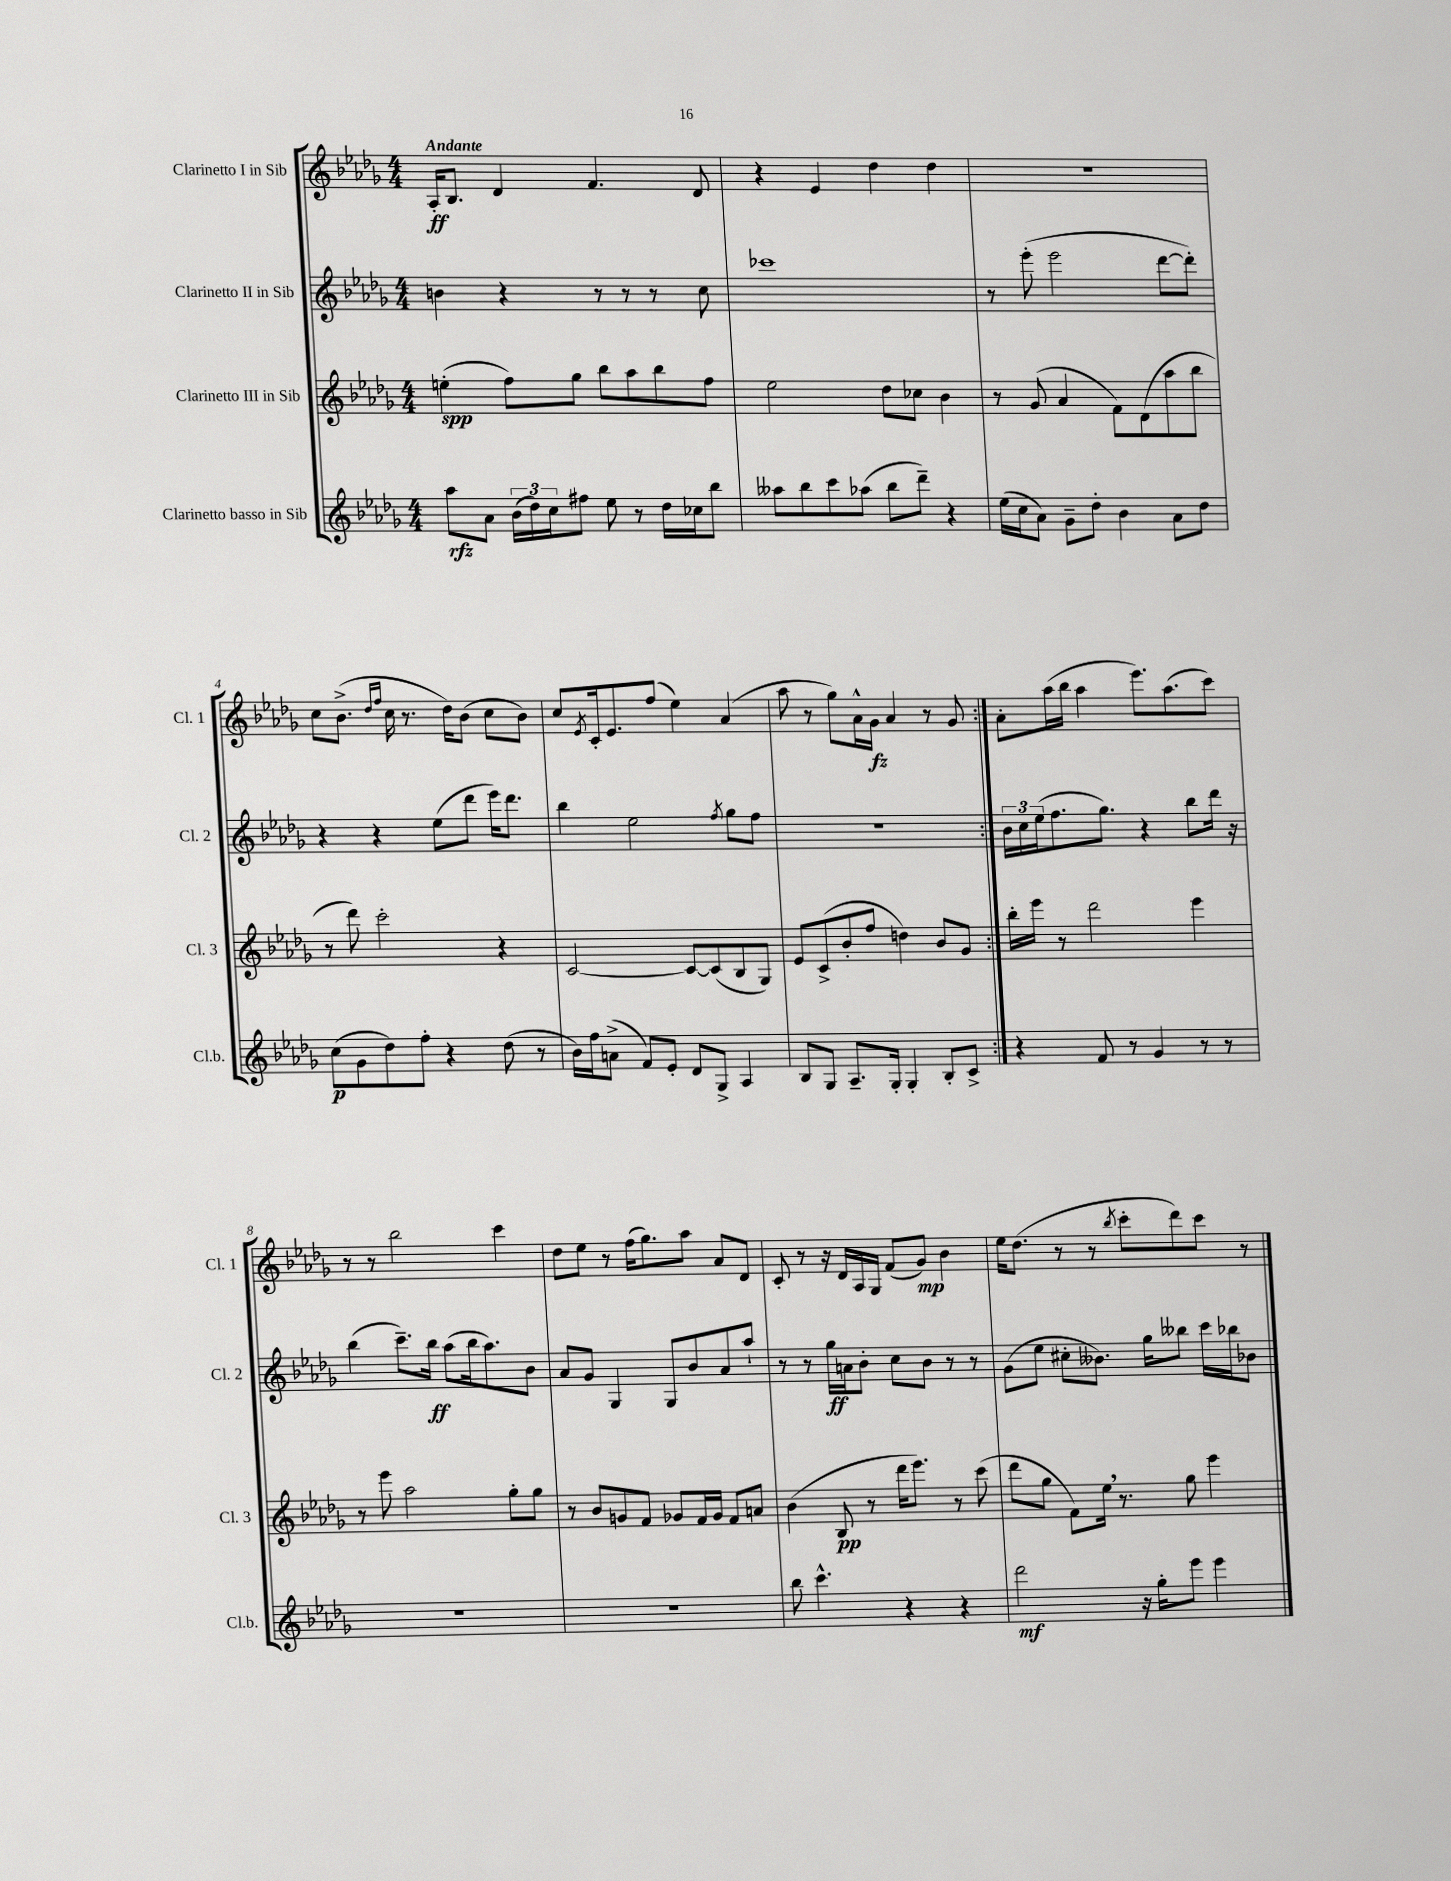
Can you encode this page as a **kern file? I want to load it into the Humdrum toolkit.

**kern	**dynam	**kern	**dynam	**kern	**dynam	**kern	**dynam
*part4	*part4	*part3	*part3	*part2	*part2	*part1	*part1
*staff4	*staff4	*staff3	*staff3	*staff2	*staff2	*staff1	*staff1
*I"Clarinetto basso in Sib	*	*I"Clarinetto III in Sib	*	*I"Clarinetto II in Sib	*	*I"Clarinetto I in Sib	*
*I'Cl.b.	*	*I'Cl. 3	*	*I'Cl. 2	*	*I'Cl. 1	*
*clefG2	*	*clefG2	*	*clefG2	*	*clefG2	*
*k[b-e-a-d-g-]	*	*k[b-e-a-d-g-]	*	*k[b-e-a-d-g-]	*	*k[b-e-a-d-g-]	*
*M4/4	*	*M4/4	*	*M4/4	*	*M4/4	*
=1	=1	=1	=1	=1	=1	=1	=1
!	!	!	!	!	!	!LO:TX:a:B:t=Andante	!
8aa-\L	rfz	(4een'\	spp	4bn\	.	16A-'/KL	ff
.	.	.	.	.	.	8.B-/J	.
8a-\J	.	.	.	.	.	.	.
(24b-\LL	.	8ff\L)	.	4r	.	4d-/	.
24dd-\)	.	.	.	.	.	.	.
24cc\J	.	.	.	.	.	.	.
8ff#X\J	.	8gg-\J	.	.	.	.	.
8ee-\	.	8bb-\L	.	8r	.	4.f/	.
8r	.	8aa-\	.	8r	.	.	.
16dd-\LL	.	8bb-\	.	8r	.	.	.
16cc-X\J	.	.	.	.	.	.	.
8bb-\J	.	8ff\J	.	8cc\	.	8d-/	.
=2	=2	=2	=2	=2	=2	=2	=2
8aa--X\L	.	2ee-\	.	1ccc-X	.	4r	.
8bb-\	.	.	.	.	.	.	.
8ccc\	.	.	.	.	.	4e-/	.
(8aa-X\J	.	.	.	.	.	.	.
8bb-\L	.	8dd-\L	.	.	.	4dd-\	.
8ddd-~\J)	.	8cc-X\J	.	.	.	.	.
4r	.	4b-\	.	.	.	4dd-\	.
=3	=3	=3	=3	=3	=3	=3	=3
(16ee-\LL	.	8r	.	8r	.	1r	.
16cc\J	.	.	.	.	.	.	.
8a-\J)	.	(8g-/	.	(8eee-'\	.	.	.
8g-~\L	.	4a-/	.	2eee-\	.	.	.
8dd-'\J	.	.	.	.	.	.	.
4b-\	.	8f\L)	.	.	.	.	.
.	.	(8d-\	.	.	.	.	.
8a-\L	.	8aa-\	.	[8ddd-\L	.	.	.
8dd-\J	.	8bb-\J	.	8ddd-'\J])	.	.	.
!!LO:LB:g=z
=4	=4	=4	=4	=4	=4	=4	=4
(8cc\L	p	8r	.	4r	.	8cc\L	.
8g-\	.	8ddd-\)	.	.	.	(8.b-^\J	.
8dd-\)	.	2ccc'\	.	4r	.	.	.
.	.	.	.	.	.	16qqdd-/LL	.
.	.	.	.	.	.	16qqff/JJ	.
.	.	.	.	.	.	16cc\	.
8ff'\J	.	.	.	.	.	8.r	.
4r	.	.	.	(8ee-\L	.	.	.
.	.	.	.	.	.	16dd-\KL)	.
.	.	.	.	8ddd-\J	.	(8b-\J	.
(8dd-\	.	4r	.	16eee-\KL)	.	8cc\L	.
.	.	.	.	8.ddd-\J	.	.	.
8r	.	.	.	.	.	8b-\J)	.
=5	=5	=5	=5	=5	=5	=5	=5
16b-\LL)	.	[2c/	.	4bb-\	.	8cc/L	.
16ff\J	.	.	.	.	.	.	.
.	.	.	.	.	.	8qe-/	.
(8an^\J	.	.	.	.	.	16c'/k	.
.	.	.	.	.	.	8.e-/	.
8f/L)	.	.	.	2ee-\	.	.	.
8e-'/J	.	.	.	.	.	(8ff/J	.
8d-/L	.	8c/L_	.	.	.	4ee-\)	.
8G-^/J	.	(8c/]	.	.	.	.	.
.	.	.	.	8qff/	.	.	.
4A-/	.	8B-/	.	8gg-\L	.	(4a-/	.
.	.	8G-/J)	.	8ff\J	.	.	.
=6	=6	=6	=6	=6	=6	=6	=6
8B-/L	.	8e-/L	.	1r	.	8aa-\	.
8G-/J	.	(8c^/	.	.	.	8r	.
8.A-~/L	.	8b-'/	.	.	.	8gg-\L)	.
.	.	8ff/J	.	.	.	16a-^^\L	.
16G-'/Jk	.	.	.	.	.	16g-\JJ	fz
4G-'/	.	4ddn\)	.	.	.	4a-/	.
8B-'/L	.	8b-/L	.	.	.	8r	.
8c^/J	.	8g-/J	.	.	.	8g-/	.
=7:|!	=7:|!	=7:|!	=7:|!	=7:|!	=7:|!	=7:|!	=7:|!
4r	.	16bb-'\LL	.	24b-\LL	.	8a-'\L	.
.	.	.	.	24cc\	.	.	.
.	.	16eee-\JJ	.	.	.	.	.
.	.	.	.	(24ee-\J	.	.	.
.	.	8r	.	8.ff\	.	(16aa-\L	.
.	.	.	.	.	.	16bb-\JJ	.
8f/	.	2ddd-\	.	.	.	4aa-\	.
.	.	.	.	8.gg-\J)	.	.	.
8r	.	.	.	.	.	.	.
4g-/	.	.	.	4r	.	8.eee-\L)	.
.	.	.	.	.	.	(8.aa-\	.
8r	.	4eee-\	.	8bb-\L	.	.	.
8r	.	.	.	16ddd-\Jk	.	8ccc\J)	.
.	.	.	.	16r	.	.	.
!!LO:LB:g=z
=8	=8	=8	=8	=8	=8	=8	=8
1r	.	8r	.	(4bb-\	.	8r	.
.	.	8eee-\	.	.	.	8r	.
.	.	2aa-\	.	8.ccc~\L)	.	2bb-\	.
.	.	.	.	16bb-\Jk	ff	.	.
.	.	.	.	(8aa-\L	.	.	.
.	.	.	.	16bb-\k	.	.	.
.	.	.	.	8.aa-\)	.	.	.
.	.	8gg-'\L	.	.	.	4ccc\	.
.	.	8gg-\J	.	8b-\J	.	.	.
=9	=9	=9	=9	=9	=9	=9	=9
1r	.	8r	.	8a-/L	.	8dd-\L	.
.	.	8b-/L	.	8g-/J	.	8ee-\J	.
.	.	8gn/	.	4G-/	.	8r	.
.	.	8f/J	.	.	.	(16ff\KL	.
.	.	.	.	.	.	8.gg-\)	.
.	.	8g-X/L	.	8G-/L	.	.	.
.	.	16f/L	.	8b-/	.	8aa-\J	.
.	.	16g-/JJ	.	.	.	.	.
.	.	8f/L	.	8a-/	.	8a-/L	.
.	.	8an/J	.	8aa-`/J	.	8d-/J	.
=10	=10	=10	=10	=10	=10	=10	=10
8bb-\	.	(4b-\	.	8r	.	8c'/	.
4.ccc^^\	.	.	.	8r	.	8r	.
.	.	8B-/	pp	16gg-\LL	ff	16r	.
.	.	.	.	16an\J	.	16d-/LL	.
.	.	8r	.	8b-'\J	.	16A-/	.
.	.	.	.	.	.	16G-/JJ	.
4r	.	16ddd-\KL	.	8cc\L	.	(8f/L	.
.	.	8.eee-\J)	.	.	.	.	.
.	.	.	.	8b-\J	.	8g-/J)	mp
4r	.	8r	.	8r	.	4b-\	.
.	.	(8ccc\	.	8r	.	.	.
=11	=11	=11	=11	=11	=11	=11	=11
2ddd-\	mf	8ddd-\L	.	(8g-\L	.	16ee-\KL	.
.	.	.	.	.	.	(8.dd-\J	.
.	.	8gg-\J	.	8ee-\J	.	.	.
.	.	8f\L)	.	8cc#X'\L	.	8r	.
.	.	16ee-,\Jk	.	8.b--X\J)	.	8r	.
.	.	8.r	.	.	.	.	.
.	.	.	.	.	.	8qbb-/	.
16r	.	.	.	.	.	8ccc'\L	.
16gg-'\KL	.	.	.	16gg-\KL	.	.	.
8eee-\J	.	8gg-\	.	8bb--X\J	.	8ddd-\)	.
4eee-\	.	4eee-\	.	16ccc\LL	.	8ccc\J	.
.	.	.	.	16bb-X\J	.	.	.
.	.	.	.	8b-X\J	.	8r	.
==	==	==	==	==	==	==	==
*-	*-	*-	*-	*-	*-	*-	*-
